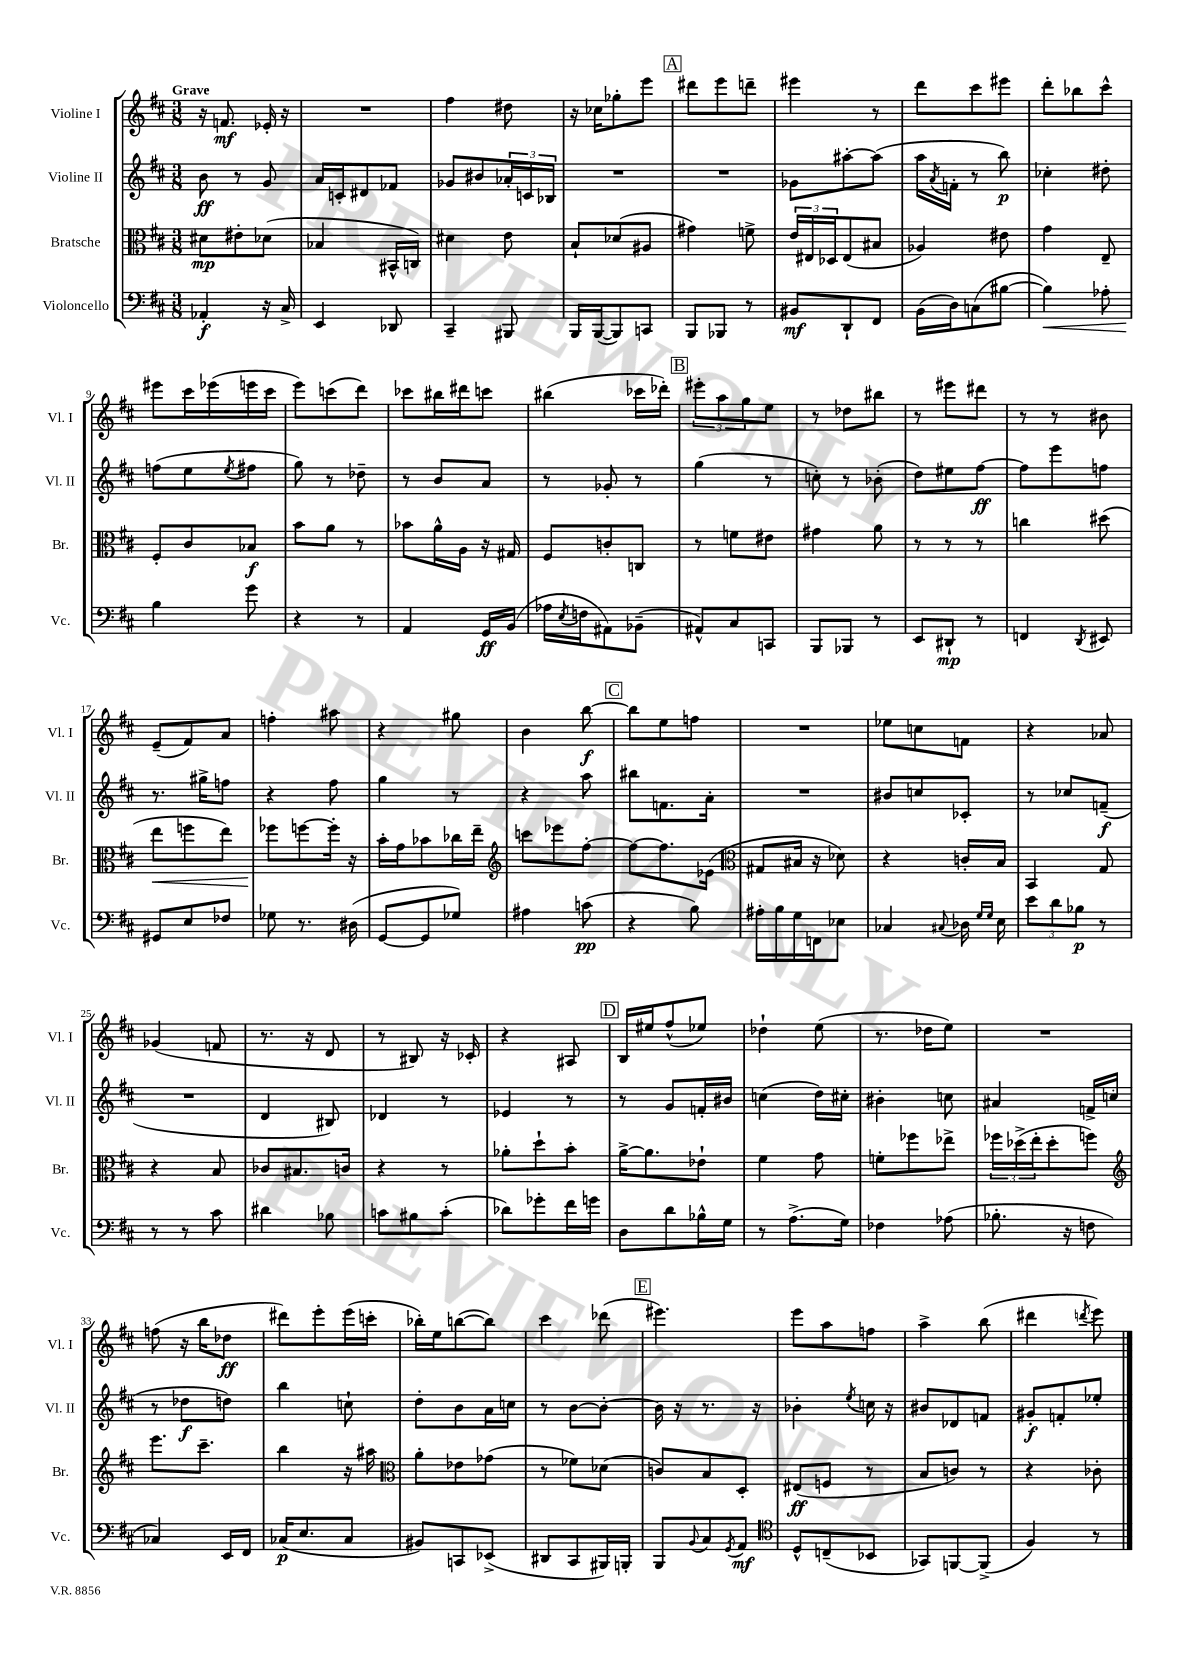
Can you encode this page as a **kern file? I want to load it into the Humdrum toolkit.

**kern	**dynam	**kern	**dynam	**kern	**dynam	**kern	**dynam
*part4	*part4	*part3	*part3	*part2	*part2	*part1	*part1
*staff4	*staff4	*staff3	*staff3	*staff2	*staff2	*staff1	*staff1
*I"Violoncello	*	*I"Bratsche	*	*I"Violine II	*	*I"Violine I	*
*I'Vc.	*	*I'Br.	*	*I'Vl. II	*	*I'Vl. I	*
*clefF4	*	*clefC3	*	*clefG2	*	*clefG2	*
*k[f#c#]	*	*k[f#c#]	*	*k[f#c#]	*	*k[f#c#]	*
*M3/8	*	*M3/8	*	*M3/8	*	*M3/8	*
=1	=1	=1	=1	=1	=1	=1	=1
!	!	!	!	!	!	!LO:TX:a:B:t=Grave	!
4AA-X'/	f	8d#X\L	mp	8b\	ff	16r	.
.	.	.	.	.	.	8.fn/	mf
.	.	8e#X'\	.	8r	.	.	.
16r	.	(8d-X\J	.	8g/	.	16e-X'/	.
16C#^/	.	.	.	.	.	16r	.
=2	=2	=2	=2	=2	=2	=2	=2
4EE/	.	4B-X/	.	16a/LL	.	4.r	.
.	.	.	.	16cn'/J	.	.	.
.	.	.	.	8d#X/	.	.	.
8DD-X/	.	16BB#X^^/LL	.	8f-X/J	.	.	.
.	.	16Cn/JJ)	.	.	.	.	.
=3	=3	=3	=3	=3	=3	=3	=3
4CC#~/	.	4d#X\	.	8g-X/L	.	4ff#\	.
.	.	.	.	8b#X/	.	.	.
8BBB#X/	.	8e\	.	24a-X'/L	.	8dd#X\	.
.	.	.	.	24cn/	.	.	.
.	.	.	.	24B-X/JJ	.	.	.
=4	=4	=4	=4	=4	=4	=4	=4
16BBB/LL	.	8B`/L	.	4.r	.	16r	.
([16BBB/J	.	.	.	.	.	16cc-X\KL	.
8BBB/])	.	(8d-X/	.	.	.	8gg-X'\	.
8CCn/J	.	8A#X/J	.	.	.	8eee\J	.
!!LO:REH:place=s1:t=A
=5	=5	=5	=5	=5	=5	=5	=5
8BBB/L	.	4g#X\)	.	4.r	.	8ddd#X\L	.
8BBB-X/J	.	.	.	.	.	8eee\	.
8r	.	8fn^\	.	.	.	8dddn~\J	.
=6	=6	=6	=6	=6	=6	=6	=6
8BB#X/L	mf	24e/LL	.	8g-X\L	.	4eee#X\	.
.	.	24E#X/	.	.	.	.	.
.	.	24D-X/J	.	.	.	.	.
8DD`/	.	(8E#/	.	[8aa#X'\	.	.	.
8FF#/J	.	8B#X/J	.	(8aa#\J]	.	8r	.
=7	=7	=7	=7	=7	=7	=7	=7
(16BB\LL	.	4A-X/)	.	16aa\LL	.	8ddd\L	.
.	.	.	.	8qa/	.	.	.
16D\J)	.	.	.	16fn'\JJ	.	.	.
(8Cn\	.	.	.	8r	.	8ccc#\	.
[8B#X\J	.	8e#X\	.	8bb\)	p	8eee#X\J	.
=8	=8	=8	=8	=8	=8	=8	=8
!	!LO:HP:b	!	!	!	!	!	!
4B#\])	<	4g\	.	4cc-X'\	.	8ddd'\L	.
.	.	.	.	.	.	8bb-X\	.
8A-X'\	.	8E~/	.	8dd#X'\	.	8ccc#^^\J	.
!!LO:LB:g=z
=9	=9	=9	=9	=9	=9	=9	=9
4B\	.	8F#'/L	.	(8ffn\L	.	8eee#X\L	.
.	.	8c#/	.	8ee\	.	16ccc#\L	.
.	.	.	.	.	.	(16eee-X\	.
.	.	.	.	8qee/	.	.	.
8g\	[	8B-X/J	f	8ff#X\J	.	16eeen\	.
.	.	.	.	.	.	16ccc#\JJ	.
=10	=10	=10	=10	=10	=10	=10	=10
4r	.	8b\L	.	8gg\)	.	8eee\L)	.
.	.	8a\J	.	8r	.	(8cccn\	.
8r	.	8r	.	8dd-X~\	.	8ddd\J)	.
=11	=11	=11	=11	=11	=11	=11	=11
4AA/	.	8b-X\L	.	8r	.	8ccc-X\L	.
.	.	16a^^\L	.	8b/L	.	16bb#X\L	.
.	.	16A\JJ	.	.	.	16ddd#X\J	.
16GG/LL	ff	16r	.	8a/J	.	8cccn\J	.
(16BB/JJ	.	16G#X/	.	.	.	.	.
=12	=12	=12	=12	=12	=12	=12	=12
16A-X\LL	.	8F#/L	.	8r	.	(4bb#X\	.
8qE/	.	.	.	.	.	.	.
16Fn\J	.	.	.	.	.	.	.
8AA#X\)	.	8cn'/	.	8g-X'/	.	.	.
(8BB-X~\J	.	8Cn/J	.	8r	.	16ccc-X\LL	.
.	.	.	.	.	.	16ddd-X'\JJ)	.
!!LO:REH:place=s1:t=B
=13	=13	=13	=13	=13	=13	=13	=13
8AA#X^^/L)	.	8r	.	(4gg\	.	12eee#X'\L	.
.	.	.	.	.	.	12aa\	.
8C#/	.	8fn\L	.	.	.	.	.
.	.	.	.	.	.	12gg\	.
8CCn/J	.	8e#X\J	.	8r	.	8ee\J	.
=14	=14	=14	=14	=14	=14	=14	=14
8BBB/L	.	4g#X\	.	8ccn'\)	.	8r	.
8BBB-X/J	.	.	.	8r	.	8dd-X\L	.
8r	.	8a\	.	(8b-X'\	.	8bb#X\J	.
=15	=15	=15	=15	=15	=15	=15	=15
8EE/L	.	8r	.	8dd\L)	.	8r	.
8DD#X`/J	mp	8r	.	8ee#X\	.	8eee#X\L	.
8r	.	8r	.	[8ff#\J	ff	8ddd#X\J	.
=16	=16	=16	=16	=16	=16	=16	=16
4FFn/	.	4ccn\	.	8ff#\L]	.	8r	.
.	.	.	.	8eee\	.	8r	.
8qDD/	.	.	.	.	.	.	.
8EE#X/	.	(8dd#X\	.	8ffn\J	.	8b#X\	.
!!LO:LB:g=z
=17	=17	=17	=17	=17	=17	=17	=17
!	!	!	!LO:HP:b	!	!	!	!
8GG#X/L	.	8ee\L	<	8.r	.	(8e~/L	.
8E/	.	8ffn\	.	.	.	8f#/)	.
.	.	.	.	16gg#X^\KL	.	.	.
8F-X/J	.	8ee\J)	.	8ffn\J	.	8a/J	.
=18	=18	=18	=18	=18	=18	=18	=18
8G-X\	.	8ff-X\L	.	4r	.	4ffn'\	.
8.r	.	[8ffn\	[	.	.	.	.
.	.	16ff'\Jk]	.	8ff#\	.	8aa#X\	.
(16D#X\	.	16r	.	.	.	.	.
=19	=19	=19	=19	=19	=19	=19	=19
[8GG/L	.	16b'\LL	.	4gg\	.	4r	.
.	.	16g\J	.	.	.	.	.
8GG/]	.	8b-X\	.	.	.	.	.
8G-X/J)	.	16cc-X\L	.	8r	.	8gg#X\	.
.	.	16ee~\JJ	.	.	.	.	.
=20	=20	=20	=20	=20	=20	=20	=20
*	*	*clefG2	*	*	*	*	*
4A#X\	.	8cccn\L	.	4r	.	4b\	.
.	.	8eee-X\	.	.	.	.	.
(8cn\	pp	[8ff#'\J	.	8aa\	.	[8bb\	f
!!LO:REH:place=s1:t=C
=21	=21	=21	=21	=21	=21	=21	=21
4r	.	8ff#\L_	.	8bb#X\L	.	8bb\L]	.
.	.	8.ff#\]	.	8.fn\	.	8ee\	.
8B\)	.	.	.	.	.	8ffn\J	.
.	.	(16e-X\Jk	.	16a'\Jk	.	.	.
=22	=22	=22	=22	=22	=22	=22	=22
*	*	*clefC3	*	*	*	*	*
16A#X'\LL	.	8G#X/L	.	4.r	.	4.r	.
16B\	.	.	.	.	.	.	.
16G\	.	16B#X/Jk	.	.	.	.	.
16FFn\J	.	16r	.	.	.	.	.
8E-X\J	.	8d-X\)	.	.	.	.	.
=23	=23	=23	=23	=23	=23	=23	=23
4C-X/	.	4r	.	8b#X/L	.	8ee-X\L	.
.	.	.	.	8ccn/	.	8ccn\	.
8qqC#X/	.	.	.	.	.	.	.
16D-X\	.	16cn'/LL	.	8c-X'/J	.	8fn\J	.
16qqG/LL	.	.	.	.	.	.	.
16qqG/JJ	.	.	.	.	.	.	.
16E\	.	16B/JJ	.	.	.	.	.
=24	=24	=24	=24	=24	=24	=24	=24
12e\L	.	4BB/	.	8r	.	4r	.
12d\	.	.	.	.	.	.	.
.	.	.	.	8cc-X/L	.	.	.
12B-X\J	p	.	.	.	.	.	.
8r	.	8G/	.	(8fn~/J	f	8a-X/	.
!!LO:LB:g=z
=25	=25	=25	=25	=25	=25	=25	=25
8r	.	4r	.	4.r	.	(4g-X/	.
8r	.	.	.	.	.	.	.
8c#\	.	8B/	.	.	.	8fn/	.
=26	=26	=26	=26	=26	=26	=26	=26
4d#X\	.	8c-X/L	.	4d/	.	8.r	.
.	.	8.B#X/	.	.	.	.	.
.	.	.	.	.	.	16r	.
8B-X\	.	.	.	8B#X/)	.	8d/	.
.	.	16cn/Jk	.	.	.	.	.
=27	=27	=27	=27	=27	=27	=27	=27
8cn\L	.	4r	.	4d-X/	.	8r	.
8B#X\	.	.	.	.	.	8B#X/)	.
(8c'\J	.	8r	.	8r	.	16r	.
.	.	.	.	.	.	16c-X'/	.
=28	=28	=28	=28	=28	=28	=28	=28
8d-X\L)	.	8a-X'\L	.	4e-X/	.	4r	.
8g-X'\	.	8dd`\	.	.	.	.	.
16f#\L	.	8b'\J	.	8r	.	8A#X/	.
16gn\JJ	.	.	.	.	.	.	.
!!LO:REH:place=s1:t=D
=29	=29	=29	=29	=29	=29	=29	=29
8D\L	.	[16a^\KL	.	8r	.	16B/LL	.
.	.	8.a\]	.	.	.	16ee#X/J	.
8d\	.	.	.	8g/L	.	(8ff#^^/	.
16B-X^^\L	.	8e-X`\J	.	16fn'/L	.	8ee-X/J)	.
16G\JJ	.	.	.	16b#X/JJ	.	.	.
=30	=30	=30	=30	=30	=30	=30	=30
8r	.	4f#\	.	(4ccn\	.	4dd-X`\	.
(8.A^\L	.	.	.	.	.	.	.
.	.	8g\	.	16dd\LL)	.	(8ee\	.
16G\Jk)	.	.	.	16cc#X'\JJ	.	.	.
=31	=31	=31	=31	=31	=31	=31	=31
4F-X\	.	8fn'\L	.	4b#X'\	.	8.r	.
.	.	8ff-X\	.	.	.	.	.
.	.	.	.	.	.	16dd-X\KL	.
(8A-X\	.	8ee-X^\J	.	8ccn\	.	8ee\J)	.
=32	=32	=32	=32	=32	=32	=32	=32
8.B-X'\	.	24ff-X\LL	.	4a#X/	.	4.r	.
.	.	(24dd-X^\	.	.	.	.	.
.	.	24ee'\J	.	.	.	.	.
.	.	8dd-'\	.	.	.	.	.
16r	.	.	.	.	.	.	.
8Fn\	.	8ffn\J)	.	16fn^/LL	.	.	.
.	.	.	.	(16ccn/JJ	.	.	.
!!LO:LB:g=z
=33	=33	=33	=33	=33	=33	=33	=33
*	*	*clefG2	*	*	*	*	*
4C-X/)	.	8.eee\L	.	8r	.	(8ffn\	.
.	.	.	.	8dd-X\L	f	16r	.
.	.	8.ccc#~\J	.	.	.	16bb\KL	.
16EE/LL	.	.	.	8ddn\J)	.	8dd-X\J	ff
16FF#/JJ	.	.	.	.	.	.	.
=34	=34	=34	=34	=34	=34	=34	=34
(16C-X/KL	p	4bb\	.	4bb\	.	8ddd#X\L)	.
8.E/	.	.	.	.	.	.	.
.	.	.	.	.	.	8eee'\	.
8C-/J	.	16r	.	8ccn`\	.	(16eee\L	.
.	.	16aa#X\	.	.	.	16cccn'\JJ	.
=35	=35	=35	=35	=35	=35	=35	=35
*	*	*clefC3	*	*	*	*	*
8BB#X/L)	.	8a'\L	.	8dd'\L	.	16bb-X'\LL)	.
.	.	.	.	.	.	16ee\J	.
8CCn/	.	8e-X\	.	8b\	.	([8bbn\	.
(8EE-X^/J	.	(8g-X\J	.	16a\L	.	8bb\J])	.
.	.	.	.	16ccn\JJ	.	.	.
=36	=36	=36	=36	=36	=36	=36	=36
8DD#X/L	.	8r	.	8r	.	4ccc#\	.
8CC#/	.	8f-X\L)	.	[8b\L	.	.	.
16BBB#X/L)	.	(8d-X\J	.	8b'\J_	.	(8ddd-X\	.
16BBBn'/JJ	.	.	.	.	.	.	.
!!LO:REH:place=s1:t=E
=37	=37	=37	=37	=37	=37	=37	=37
8BBB/L	.	8cn/L)	.	16b\]	.	4.eee#X\)	.
.	.	.	.	16r	.	.	.
8qqBB/	.	.	.	.	.	.	.
8C#/	.	8B/	.	8.r	.	.	.
8qGG/	.	.	.	.	.	.	.
8AA/J	mf	8D'/J	.	.	.	.	.
.	.	.	.	16r	.	.	.
=38	=38	=38	=38	=38	=38	=38	=38
*clefC4	*	*	*	*	*	*	*
8D^^/L	.	(8E#X/L	ff	4b-X'\	.	8eee\L	.
(8Cn~/	.	8Fn/J	.	.	.	8aa\	.
.	.	.	.	8qee/	.	.	.
8BB-X/J	.	8r	.	16ccn\	.	8ffn\J	.
.	.	.	.	16r	.	.	.
=39	=39	=39	=39	=39	=39	=39	=39
8GG-X/L)	.	8B/L	.	8b#X/L	.	4aa^\	.
[8FFn/	.	8cn/J)	.	8d-X/	.	.	.
(8FF^/J]	.	8r	.	8fn/J	.	(8bb\	.
=40	=40	=40	=40	=40	=40	=40	=40
4F#/)	.	4r	.	8g#X'/L	f	4ddd#X\	.
.	.	.	.	8fn'/	.	.	.
.	.	.	.	.	.	8qdddn/	.
8r	.	8c-X'\	.	8ee-X'/J	.	8eee\)	.
==	==	==	==	==	==	==	==
*-	*-	*-	*-	*-	*-	*-	*-
